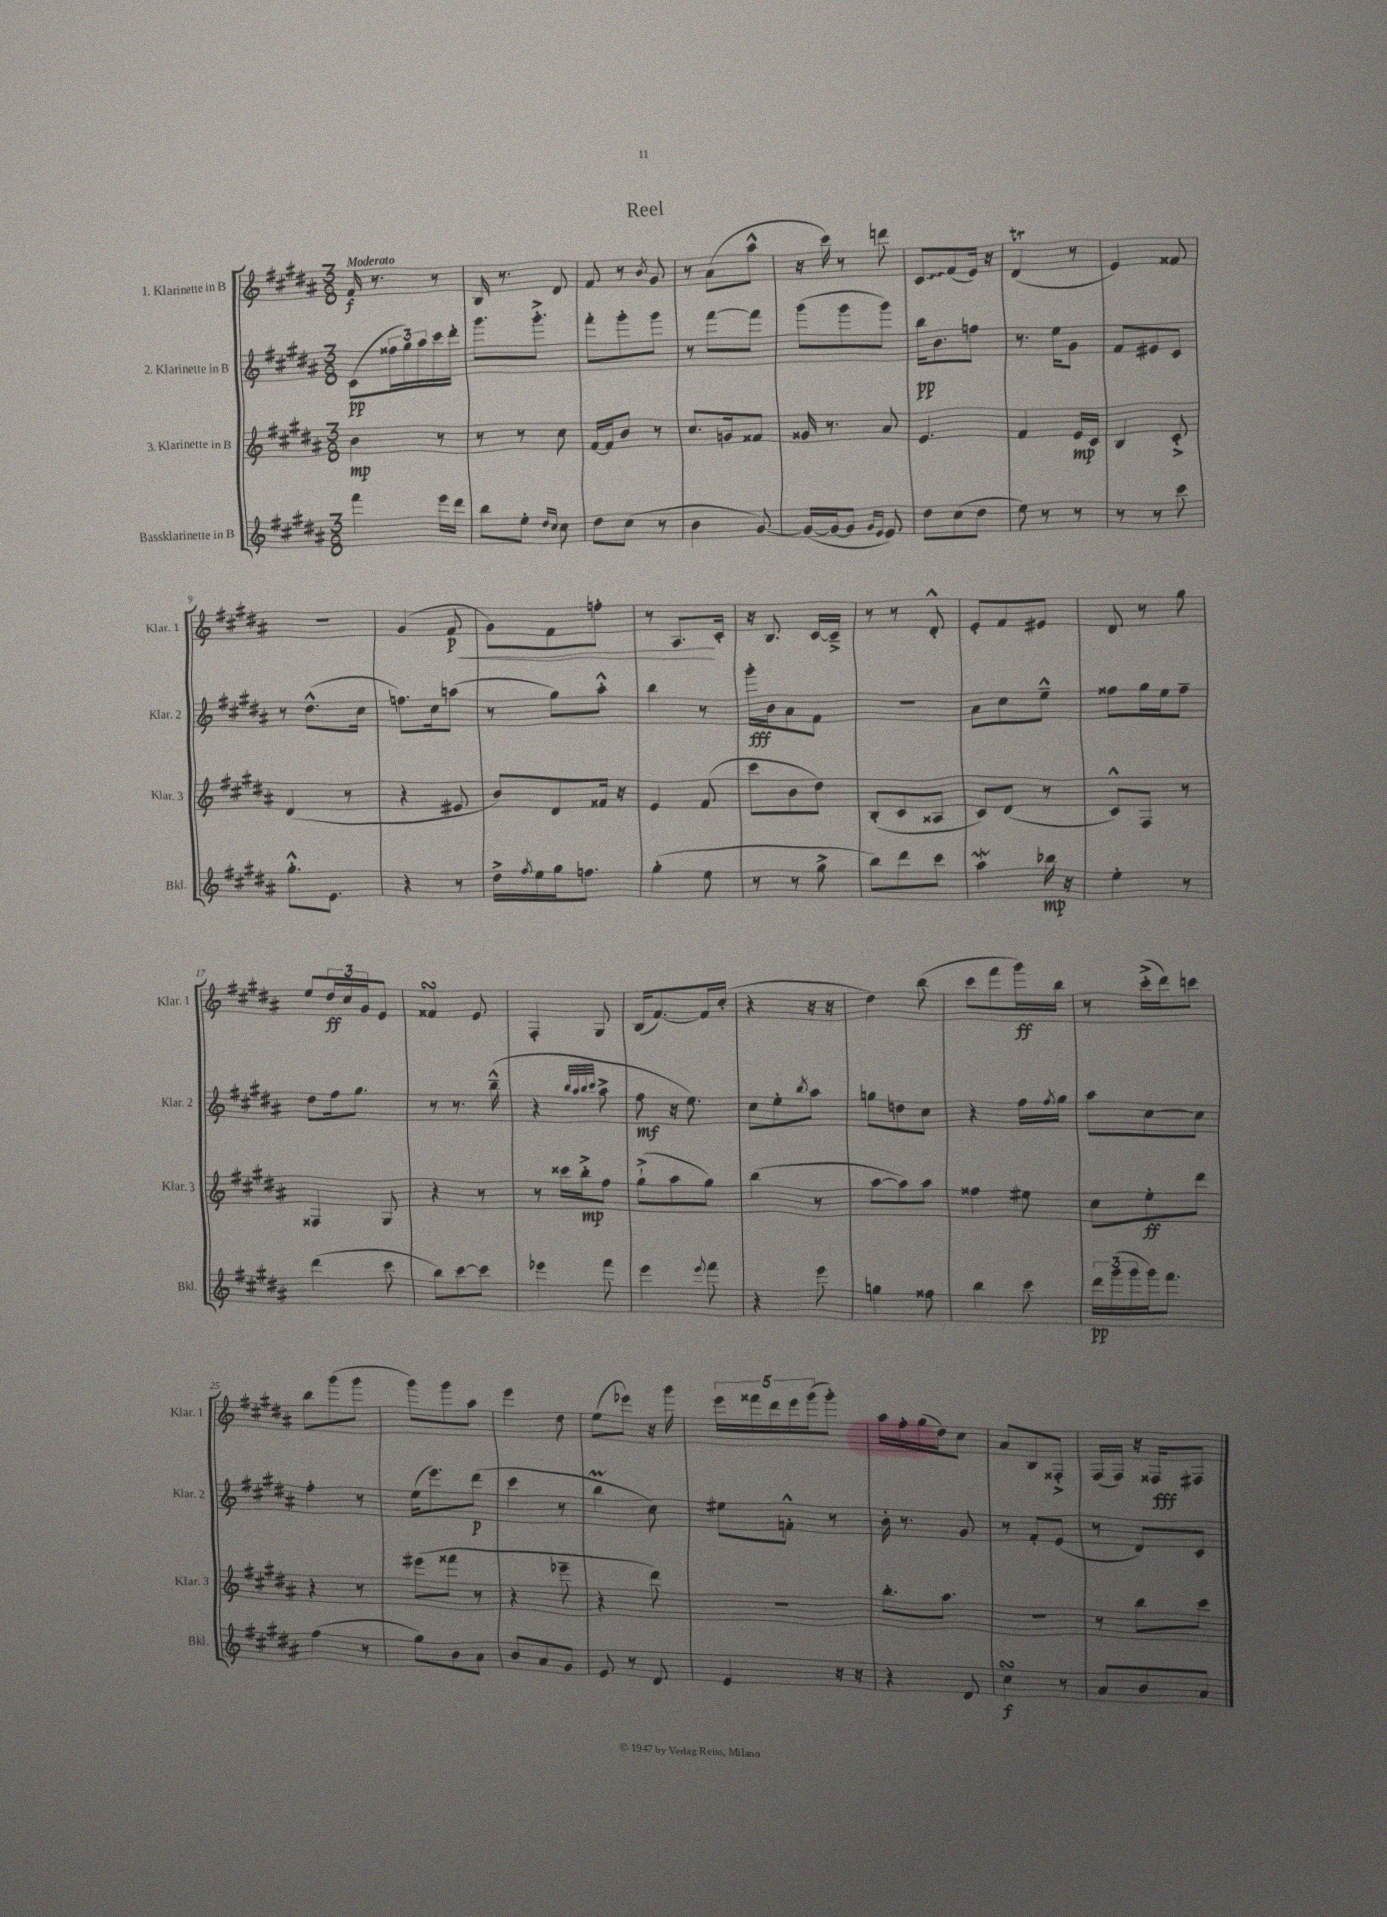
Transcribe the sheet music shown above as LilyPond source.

\header { title = "Reel" }
<<
\new StaffGroup <<
\new Staff = "s0" \with { instrumentName = "1. Klarinette in B" shortInstrumentName = "Klar. 1" } {
    \clef treble \key b \major \numericTimeSignature \time 3/8 \tempo "Moderato"
    fis'16\f r8. r8 |
    b16 r8. dis'8 |
    fis'8 r8 \acciaccatura { b'8 } gis'8 |
    r8 ais'8( ais''8-^ |
    r16 cis'''16) r8 d'''8 |
    \once \override Glissando.style = #'zigzag cis'8\glissando fis'8( e'16) r16 |
    dis'4\trill( r8 |
    e'4) fisis'8 |
    R4. |
    gis'4( fis'8\p\< |
    gis'8) fis'8 f''8-. |
    r8 ais8.\! cis'16-. |
    r16 b8. cis'16~ cis'16---> |
    r8 r8 dis'8-.-^ |
    e'8-. fis'8 eis'8 |
    dis'8 r8 gis''8 |
    e''8 \tuplet 3/2 { dis''16\ff cis''16 gis'16 } e'8 |
    fisis'4\turn e'8 |
    fis4-. gis8 |
    b16( fis'8.~) fis'16 cis''16-.( |
    r4 r16 r16 |
    dis''4) b''8( |
    cis'''8 fis'''8 gis'''16\ff) b''16 |
    r8 cis'''16-.->( dis'''16) c'''8 |
    b''8 gis'''8( gis'''8 |
    gis'''8) gis'''8 ais''8 |
    e'''4 dis''8 |
    e''8( ees'''8) r16 gis'''16 |
    \tuplet 5/4 { e'''16 fisis'''16 dis'''16 e'''16 gis'''16( } gis'''8-.) |
    ais''16 fis''16-. gis''16( dis''16) cis''8 |
    ais'8 b8 fisis8-.-> |
    fis16( fis16) r16 fisis16\fff fis8 \bar "|." |
}
\new Staff = "s1" \with { instrumentName = "2. Klarinette in B" shortInstrumentName = "Klar. 2" } {
    \clef treble \key b \major \numericTimeSignature \time 3/8
    cis'8\pp( \tuplet 3/2 { fisis''16 gis''16) ais''16 } cis'''16 dis'''16-. |
    gis'''8. gis'''8.-.-> |
    fis'''8-. gis'''8-. gis'''8 |
    r8 fis'''8~ fis'''8 |
    gis'''8( gis'''8 gis'''8) |
    b''16\pp b'8. f''8 |
    r8. e''16 gis'8 |
    fis'8 eis'8 cis'8 |
    r8 dis''8.-^( cis''16 |
    f''8.) cis''16 a''8( |
    r8 gis''8) ais''8-.-^ |
    b''4 r8 |
    gis'''16-.\fff b'16 ais'8 fis'8 |
    R4. |
    ais'8 cis''8 e''8---^ |
    fisis''8 gis''16 e''16 fisis''8-- |
    dis''8 fis''16 gis''8. |
    r8 r8. b''16---^( |
    r4 \grace { b''32 ais''32 b''32 cis'''32 } ais''8-> |
    fis''8\mf r16 e''8.) |
    cis''8 e''8-. \acciaccatura { b''8 } ais''8 |
    g''8 d''8 cis''8 |
    r4 fis''16 \acciaccatura { fis''8 } gis''16 |
    ais''8 cis''8~ cis''8 |
    fis''4-. r8 |
    e''16( e'''8.) dis'''8\p( |
    cis'''4 r8 |
    b''4\prall cis''8) |
    eis''8 f'8-.-^ r8 |
    b'16-. r8. gis'8 |
    r8 fis'8-. e'8( |
    r8 dis'8) cis'8 \bar "|." |
}
\new Staff = "s2" \with { instrumentName = "3. Klarinette in B" shortInstrumentName = "Klar. 3" } {
    \clef treble \key b \major \numericTimeSignature \time 3/8
    b'4\mp r8 |
    r8 r8 cis''8 |
    fis'16~ fis'16 b'8 r8 |
    cis''8. g'16 fisis'8 |
    gisis'16 r8. ais'8 |
    e'4. |
    fis'4 e'16\mp cis'16 |
    b4 cis'8-.-> |
    dis'4( r8 |
    r4 eis'8 |
    b'8) dis'8 fisis'16 r16 |
    e'4 fis'8( |
    cis'''8 b'8 dis''8) |
    b8-.( cis'8 aisis8 |
    cis'8) dis'8( r8 |
    cis'8-^) fis8 r8 |
    fisis4 gis8 |
    r4 r8 |
    r8 cisis'''16 b''16-.->\mp fis''8 |
    gis''8-!->( ais''8 gis''8) |
    b''4( r8 |
    ais''8~ ais''8) ais''8 |
    fisis''4 eis''8 |
    cis''8 e''8-.\ff dis'''8 |
    r4 r8 |
    eis'''8( fisis'''8 r8 |
    r4 ees'''8-- |
    r4 dis'''8) |
    R4. |
    b''8.-. ais''8. |
    r4. |
    r8 b''8 cis'''8 \bar "|." |
}
\new Staff = "s3" \with { instrumentName = "Bassklarinette in B" shortInstrumentName = "Bkl." } {
    \clef treble \key b \major \numericTimeSignature \time 3/8
    fis'''4 e'''16 dis'''16 |
    b''8 e''8-. \grace { dis''16 cis''16 } cis''8 |
    dis''8 cis''8( r8 |
    b'4 gis'8~) |
    gis'16~( gis'16~ gis'8 \grace { gis'16 e'16 } e'8) |
    dis''8 cis''8( dis''8 |
    e''8) r8 r8 |
    r8 r8 cis'''8 |
    gis''8.-.-^ e'8. |
    r4 r8 |
    dis''16-> \acciaccatura { fis''8 } e''16 gis''16 f''8. |
    gis''4-.( e''8 |
    r8 r8 gis''8-> |
    b''8) dis'''8 cis'''8 |
    ais''4\mordent bes''16\mp r16 |
    e''4-. r8 |
    dis'''4( cis'''8 |
    b''8) cis'''8~ cis'''8 |
    ees'''4 fis'''8 |
    e'''4 \appoggiatura { e'''8 } fis'''8 |
    r4 e'''8 |
    g''4 fisis''8 |
    b''4 cis'''8 |
    \tuplet 3/2 { dis'''16\pp gis'''16( gis'''16 } gis'''16) fis'''8. |
    fis''4( r8 |
    gis''8) b'8 ais'8 |
    b'8 ais'8 gis'8 |
    e'8 r8 dis'8 |
    e'4 r16 r16 |
    r4 dis'8 |
    cis''4\turn\f r8 |
    ais'8 b'8 ais'8 \bar "|." |
}
>>
>>
